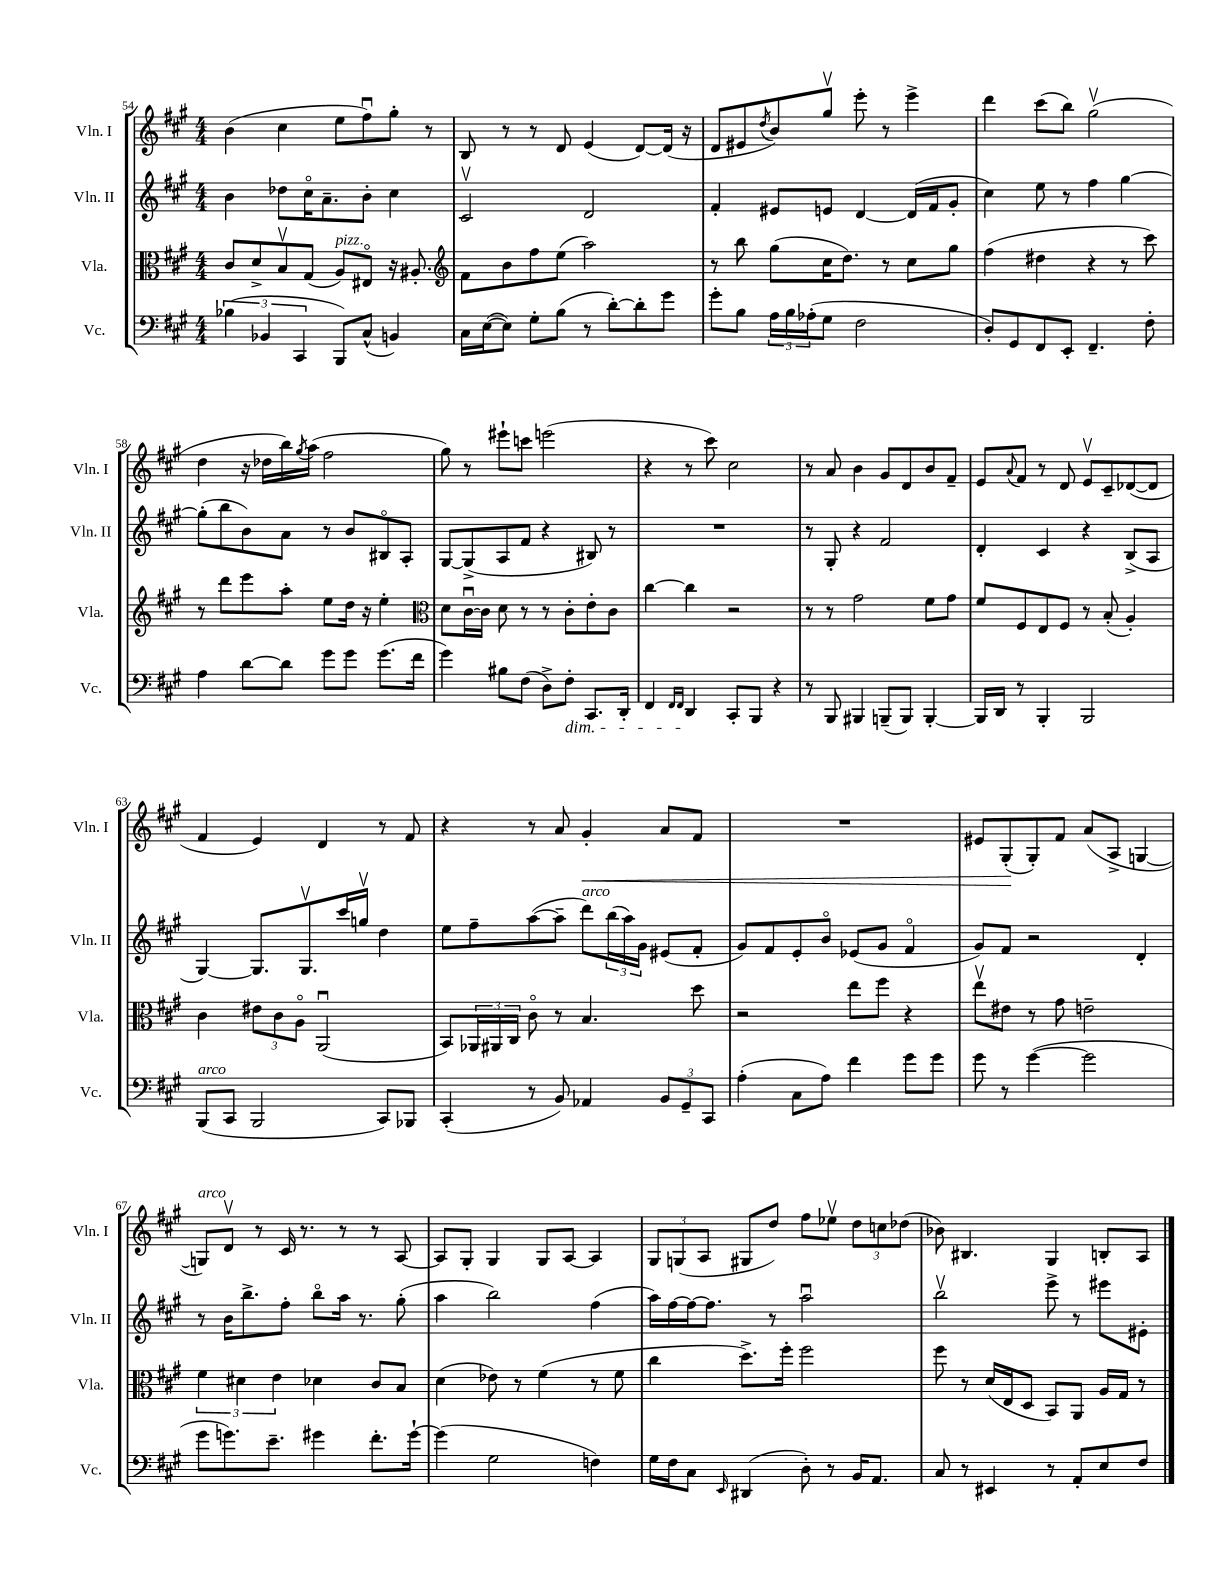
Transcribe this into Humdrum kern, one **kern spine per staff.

**kern	**kern	**kern	**kern	**dynam
*part4	*part3	*part2	*part1	*part1
*staff4	*staff3	*staff2	*staff1	*staff1
*I"Vc.	*I"Vla.	*I"Vln. II	*I"Vln. I	*
*I'Vc.	*I'Vla.	*I'Vln. II	*I'Vln. I	*
*clefF4	*clefC3	*clefG2	*clefG2	*
*k[f#c#g#]	*k[f#c#g#]	*k[f#c#g#]	*k[f#c#g#]	*
*M4/4	*M4/4	*M4/4	*M4/4	*
=54	=54	=54	=54	=54
(6B-X\	8c#/L	4b\	(4b\	.
.	8d^/	.	.	.
6BB-X/	.	.	.	.
.	8Bv/	8dd-X\L	4cc#\	.
6CC#/	.	.	.	.
.	(8G#/J	16cc#\K	.	.
.	.	8.a~\	.	.
!	!LO:TX:a:i:t=pizz.	!	!	!
8BBB/L)	8A/L)	.	8ee\L	.
(8C#^^/J	8E#X/J	8b'\J	8ff#u\)	.
4BBn/)	16r	4cc#\	8gg#'\J	.
.	8.A#X'/	.	.	.
.	.	.	8r	.
=55	=55	=55	=55	=55
*	*clefG2	*	*	*
16C#\LL	8f#\L	2c#v/	8B/	.
([16E\J	.	.	.	.
8E\J])	8b\	.	8r	.
8G#'\L	8ff#\	.	8r	.
(8B\J	(8ee\J	.	8d/	.
8r	2aa\)	2d/	(4e/	.
[8d'\L)	.	.	.	.
8d'\]	.	.	[8d/L)	.
8g#\J	.	.	(16d/Jk]	.
.	.	.	16r	.
=56	=56	=56	=56	=56
8g#'\L	8r	4f#'/	8d/L	.
8B\J	8bb\	.	8e#X/	.
.	.	.	8qdd/	.
24A\LL	(8gg#\L	8e#X/L	8b/)	.
24B\	.	.	.	.
(24A-X'\J	.	.	.	.
8G#\J	16cc#\K	8en/J	8gg#v/J	.
.	8.dd\J)	.	.	.
2F#\	.	[4d/	8eee'\	.
.	8r	.	8r	.
.	8cc#\L	(16d/LL]	4eee^\	.
.	.	16f#/J	.	.
.	8gg#\J	8g#'/J	.	.
=57	=57	=57	=57	=57
8D'/L)	(4ff#\	4cc#\)	4ddd\	.
8GG#/	.	.	.	.
8FF#/	4dd#X\	8ee\	(8ccc#\L	.
8EE'/J	.	8r	8bb\J)	.
4.FF#~/	4r	4ff#\	(2gg#v\	.
.	8r	[4gg#\	.	.
8F#'\	8ccc#\)	.	.	.
!!LO:LB:g=z
=58	=58	=58	=58	=58
4A\	8r	(8gg#'\L]	4dd\	.
.	8ddd\L	8bb\	.	.
[8d\L	8eee\	8b\)	16r	.
.	.	.	16dd-X\LL	.
8d\J]	8aa'\J	8a\J	16bb\)	.
.	.	.	8qgg#/	.
.	.	.	(16aa\JJ	.
8g#\L	8ee\L	8r	2ff#\	.
8g#\J	16dd\Jk	8b/L	.	.
.	16r	.	.	.
(8.g#\L	4ee'\	8B#X/	.	.
.	.	8A'/J	.	.
16f#\Jk	.	.	.	.
=59	=59	=59	=59	=59
*	*clefC3	*	*	*
4g#\)	8d\L	[8G#/L	8gg#\)	.
.	[16c#u\L	(8G#^/]	8r	.
.	16c#\JJ]	.	.	.
8B#X\L	8d\	8A/	8eee#X`\L	.
(8F#\J	8r	8f#/J	8cccn\J	.
8D^\L)	8r	4r	(2eeen\	.
!LO:TX:b:i:t=dim.	!	!	!	!
8F#'\J	8c#'\L	.	.	.
8.CC#/L	8e'\	8B#X/)	.	.
.	8c#\J	8r	.	.
16DD'/Jk	.	.	.	.
=60	=60	=60	=60	=60
4FF#/	[4cc#\	1r	4r	.
16qqFF#/LL	.	.	.	.
16qqFF#/JJ	.	.	.	.
4DD/	4cc#\]	.	8r	.
.	.	.	8ccc#\)	.
8CC#'/L	2r	.	2cc#\	.
8BBB/J	.	.	.	.
4r	.	.	.	.
=61	=61	=61	=61	=61
8r	8r	8r	8r	.
8BBB/	8r	8G#'/	8a/	.
4BBB#X/	2g#\	4r	4b\	.
(8BBBn~/L	.	2f#/	8g#/L	.
8BBB/J)	.	.	8d/	.
[4BBB'/	8f#\L	.	8b/	.
.	8g#\J	.	8f#~/J	.
=62	=62	=62	=62	=62
16BBB/LL]	8f#/L	4d'/	8e/L	.
16DD/JJ	.	.	.	.
.	.	.	8qqa/	.
8r	8F#/	.	8f#/J	.
4BBB'/	8E/	4c#/	8r	.
.	8F#/J	.	8d/	.
2BBB/	8r	4r	8ev/L	.
.	(8B'/	.	8c#~/	.
.	4A'/)	(8B^/L	([8d-X/	.
.	.	8A/J	8d-/J]	.
!!LO:LB:g=z
=63	=63	=63	=63	=63
!LO:TX:a:i:t=arco	!	!	!	!
(8BBB/L	4c#\	[4G#/)	4f#/	.
8CC#/J	.	.	.	.
2BBB/	12e#X\L	8.G#/L]	4e/)	.
.	12c#\	.	.	.
.	12A\J	.	.	.
.	.	8.G#v/	.	.
.	(2AAu/	.	4d/	.
.	.	16ccc#/L	.	.
.	.	16ggnv/JJ	.	.
8CC#/L)	.	4dd\	8r	.
8BBB-X/J	.	.	8f#/	.
=64	=64	=64	=64	=64
(4CC#'/	8BB/L)	8ee\L	4r	.
.	24AA-X/L	8ff#~\	.	.
.	24AA#X/	.	.	.
.	24C#/JJ	.	.	.
8r	8c#\	([8aa\	8r	.
8BB/)	8r	8aa~\J]	8a/	.
!	!	!LO:TX:a:i:t=arco	!	!
!	!	!	!	!LO:HP:b
4AA-X/	4.B/	8ddd\L)	4g#'/	<
.	.	(24bb\L	.	.
.	.	24aa\)	.	.
.	.	24g#\JJ	.	.
12BB/L	.	(8e#X/L	8a/L	.
12GG#~/	.	.	.	.
.	8dd\	8f#'/J	8f#/J	.
12CC#/J	.	.	.	.
=65	=65	=65	=65	=65
(4A'\	2r	8g#/L)	1r	.
.	.	8f#/	.	.
8C#\L	.	8e'/	.	.
8A\J)	.	8b/J	.	.
4f#\	8ee\L	(8e-X/L	.	.
.	8ff#\J	8g#/J	.	.
8g#\L	4r	4f#/	.	.
8g#\J	.	.	.	.
=66	=66	=66	=66	=66
8g#\	8eev\L	8g#/L)	8e#X/L	.
8r	8e#X\J	8f#/J	(8G#'/	.
([4g#\	8r	2r	8G#'/)	[
.	8g#\	.	8f#/J	.
2g#\]	2en~\	.	(8a/L	.
.	.	.	8A^/J	.
.	.	4d'/	[4Gn/	.
!!LO:LB:g=z
=67	=67	=67	=67	=67
!	!	!	!LO:TX:a:i:t=arco	!
8g#\L	6f#\	8r	8Gn/L])	.
8.gn\)	.	16b\KL	8dv/J	.
.	6d#X\	.	.	.
.	.	8.bb^\	.	.
.	.	.	8r	.
8.e~\J	.	.	.	.
.	6e\	.	.	.
.	.	8ff#'\J	16c#/	.
.	.	.	8.r	.
4g#X\	4d-X\	8bb\L	.	.
.	.	16aa\Jk	8r	.
.	.	8.r	.	.
8.f#'\L	8c#/L	.	8r	.
.	8B/J	(8gg#'\	[8A/	.
[16g#`\Jk	.	.	.	.
=68	=68	=68	=68	=68
(4g#\]	(4d\	4aa\	8A/L]	.
.	.	.	8G#'/J	.
2G#\	8e-X\)	2bb\)	4G#/	.
.	8r	.	.	.
.	(4f#\	.	8G#/L	.
.	.	.	[8A/J	.
4Fn\)	8r	(4ff#\	4A/]	.
.	8f#\	.	.	.
=69	=69	=69	=69	=69
16G#\LL	4cc#\	16aa\LL)	12G#/L	.
16F#\J	.	[16ff#\	.	.
.	.	.	(12Gn/	.
8C#\J	.	16ff#\J_	.	.
.	.	.	12A/J	.
.	.	8.ff#\J]	.	.
16qqEE/	.	.	.	.
(4DD#X/	8.dd^\L)	.	8G#X/L	.
.	.	8r	8dd/J)	.
.	16ff#'\Jk	.	.	.
8D'\)	2ff#\	2aau\	8ff#\L	.
8r	.	.	8ee-Xv\J	.
16BB/KL	.	.	12dd\L	.
8.AA/J	.	.	.	.
.	.	.	12ccn\	.
.	.	.	(12dd-X\J	.
=70	=70	=70	=70	=70
8C#/	8ff#\	2bbv\	8b-X\)	.
8r	8r	.	4.B#X/	.
4EE#X/	(16d/LL	.	.	.
.	16E/J	.	.	.
.	8D/J	.	.	.
8r	8BB/L)	8eee^\	4G#/	.
8AA'/L	8AA/J	8r	.	.
8E/	16A/LL	8eee#X\L	8Bn'/L	.
.	16G#/JJ	.	.	.
8F#/J	8r	8e#X'\J	8A/J	.
==	==	==	==	==
*-	*-	*-	*-	*-
